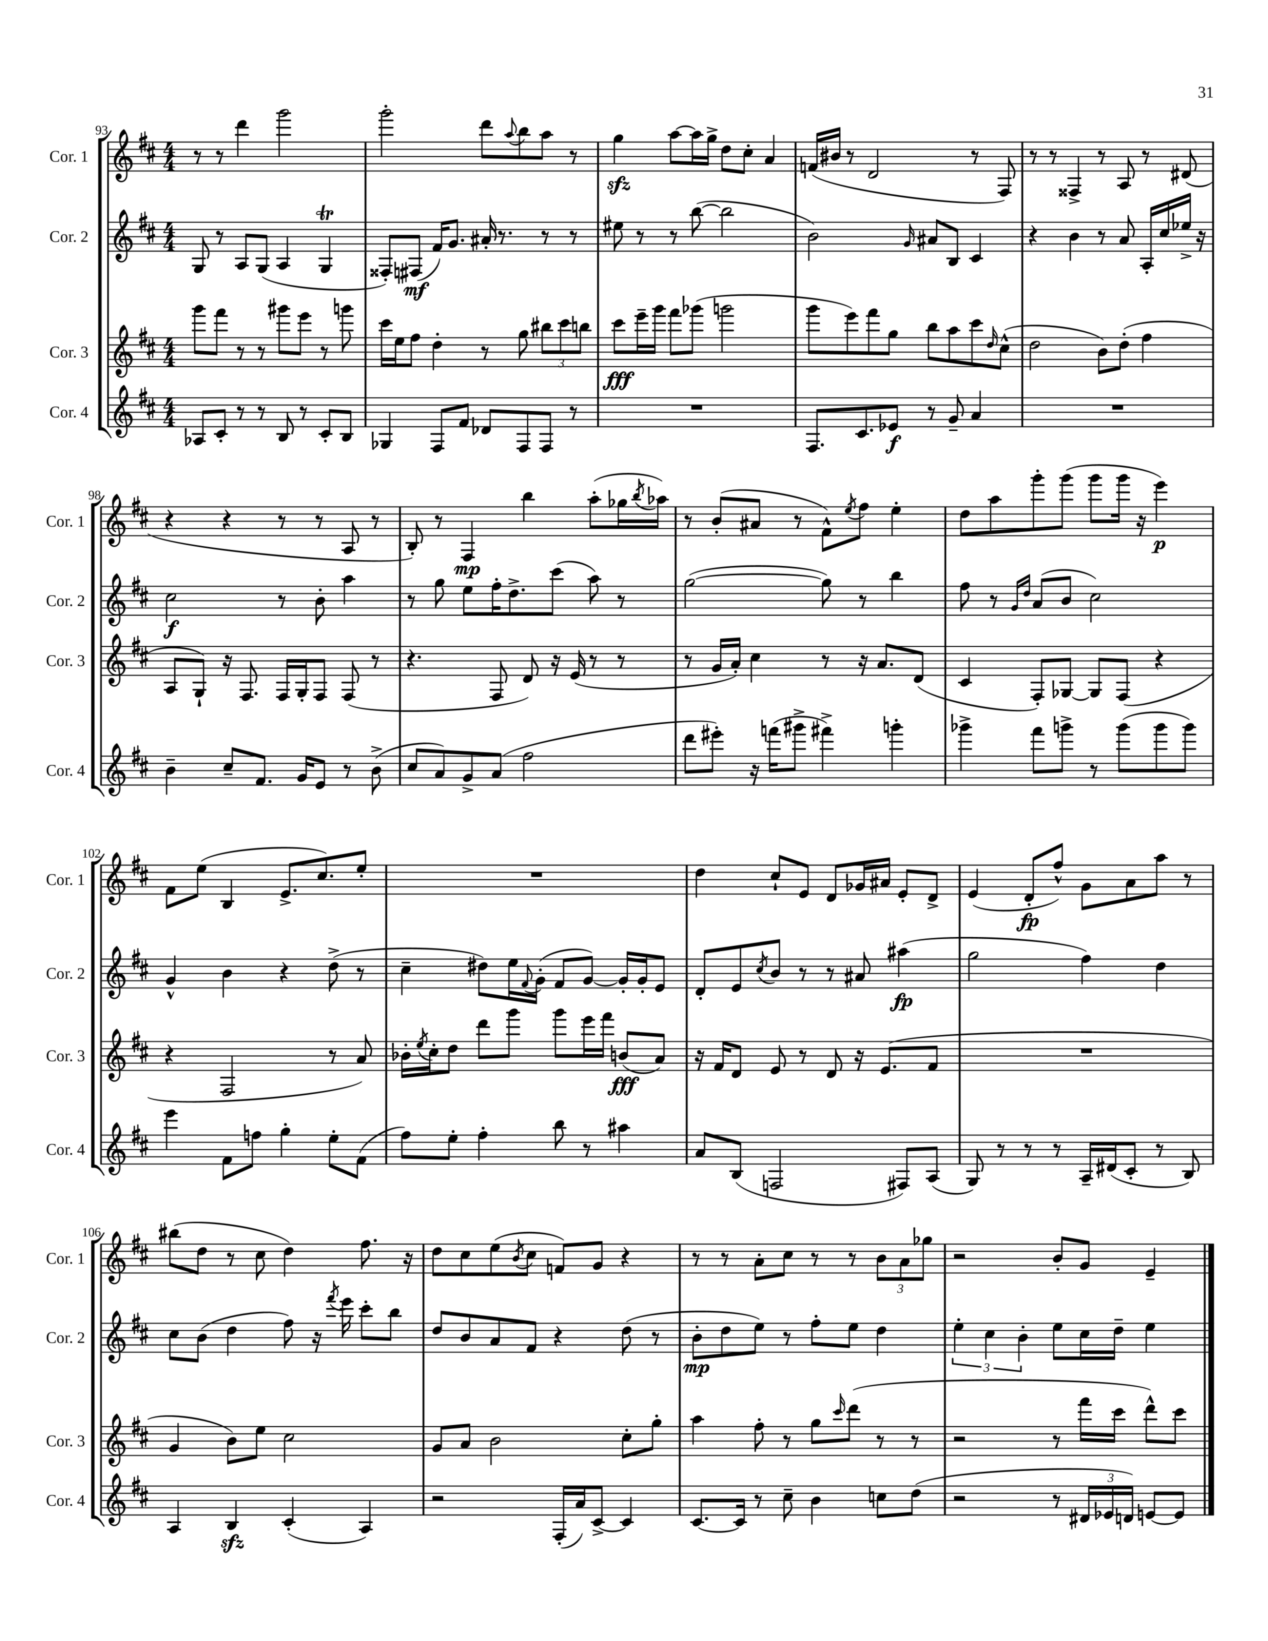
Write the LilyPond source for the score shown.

<<
\new StaffGroup <<
\new Staff = "s0" \with { instrumentName = "Cor. 1" shortInstrumentName = "Cor. 1" } {
    \clef treble \key d \major \numericTimeSignature \time 4/4
    r8 r8 d'''4 g'''2 |
    g'''2-. d'''8 \appoggiatura { a''8 } b''8 a''8 r8 |
    g''4\sfz a''8~ a''16 g''16-> d''8 cis''8-. a'4 |
    f'16( bis'16 r8 d'2 r8 fis8) |
    r8 r8 fisis4-> r8 a8 r8 dis'8( |
    r4 r4 r8 r8 a8 r8 |
    b8-.) r8 fis4\mp b''4 a''8-.( ges''16 \acciaccatura { b''8 } aes''16) |
    r8 b'8-.( ais'8 r8 fis'8-^) \acciaccatura { e''8 } fis''8 e''4-. |
    d''8 a''8 g'''8-. g'''8( g'''8 g'''16 r16 e'''4\p) |
    fis'8 e''8( b4 e'8.-> cis''8.) e''8-. |
    R1 |
    d''4 cis''8-! e'8 d'8 ges'16 ais'16 e'8-. d'8-> |
    e'4( d'8-.\fp fis''8-^) g'8 a'8 a''8 r8 |
    bis''8( d''8 r8 cis''8 d''4) fis''8. r16 |
    d''8 cis''8 e''8( \acciaccatura { b'8 } cis''8 f'8) g'8 r4 |
    r8 r8 a'8-. cis''8 r8 r8 \tuplet 3/2 { b'8 a'8 ges''8 } |
    r2 b'8-. g'8 e'4-- \bar "|." |
}
\new Staff = "s1" \with { instrumentName = "Cor. 2" shortInstrumentName = "Cor. 2" } {
    \clef treble \key d \major \numericTimeSignature \time 4/4
    g8 r8 a8 g8( a4 g4\trill |
    fisis8-.) fis8\mf( fis'16) g'8. ais'16-. r8. r8 r8 |
    eis''8 r8 r8 b''8~( b''2 |
    b'2) \grace { g'16 } ais'8 b8 cis'4 |
    r4 b'4 r8 a'8 a16-. cis''16 ees''16-> r16 |
    cis''2\f r8 b'8-. a''4 |
    r8 g''8 e''8 fis''16-. d''8.-> cis'''8( a''8) r8 |
    g''2~( g''8) r8 b''4 |
    fis''8 r8 \grace { g'16 d''16 } a'8( b'8 cis''2) |
    g'4-^ b'4 r4 d''8->( r8 |
    cis''4-- dis''8) e''16 \appoggiatura { fis'8 } g'16-.( fis'8 g'8~) g'16-. g'16-. e'8 |
    d'8-. e'8 \acciaccatura { cis''8 } b'8 r8 r8 ais'8 ais''4\fp( |
    g''2 fis''4) d''4 |
    cis''8 b'8( d''4 fis''8) r16 \acciaccatura { fis'''8 } e'''16 cis'''8-. b''8 |
    d''8 b'8 a'8 fis'8 r4 d''8( r8 |
    b'8-.\mp d''8 e''8) r8 fis''8-. e''8 d''4 |
    \tuplet 3/2 { e''4-. cis''4 b'4-. } e''8 cis''16 d''16-- e''4 \bar "|." |
}
\new Staff = "s2" \with { instrumentName = "Cor. 3" shortInstrumentName = "Cor. 3" } {
    \clef treble \key d \major \numericTimeSignature \time 4/4
    g'''8 fis'''8 r8 r8 gis'''8 e'''8 r8 g'''8 |
    cis'''16 e''16 fis''8 d''4-. r8 g''8 \tuplet 3/2 { bis''8 cis'''8 b''8 } |
    cis'''8\fff e'''16-- g'''16 fis'''8 ges'''8( g'''2 |
    g'''8 e'''8) fis'''8 g''8 b''8 a''8 cis'''8 \grace { d''16 } cis''8-^( |
    d''2 b'8) d''8-.( fis''4 |
    a8 g8-!) r16 fis8. fis16 g16-. fis8 fis8( r8 |
    r4. fis8 d'8) r16 e'16( r8 r8 |
    r8 g'16 a'16-.) cis''4 r8 r16 a'8. d'8( |
    cis'4 fis8-.) ges8~ ges8 fis8( r4 |
    r4 fis2 r8 a'8) |
    bes'16-. \acciaccatura { e''8 } cis''16-. d''8 d'''8 g'''8 g'''8 e'''16 fis'''16 b'8\fff( a'8) |
    r16 fis'16 d'8 e'8 r8 d'8 r16 e'8.( fis'8 |
    R1 |
    g'4 b'8) e''8 cis''2 |
    g'8 a'8 b'2 cis''8-. g''8-. |
    a''4 fis''8-. r8 g''8 \grace { cis'''16 } d'''8( r8 r8 |
    r2 r8 fis'''16 cis'''16 d'''8-^) cis'''8 \bar "|." |
}
\new Staff = "s3" \with { instrumentName = "Cor. 4" shortInstrumentName = "Cor. 4" } {
    \clef treble \key d \major \numericTimeSignature \time 4/4
    aes8 cis'8-. r8 r8 b8 r8 cis'8-. b8 |
    ges4 fis8 fis'8 des'8 fis8 fis8 r8 |
    R1 |
    fis8. cis'8. ees'8\f r8 g'8-- a'4 |
    R1 |
    b'4-- cis''8-- fis'8. g'16 e'8 r8 b'8->( |
    cis''8 a'8) g'8-> a'8( fis''2 |
    d'''8 eis'''8-.) r16 f'''16( gis'''8-> fis'''4->) g'''4-. |
    ges'''4-> fis'''8 g'''8-> r8 g'''8( g'''8 g'''8) |
    e'''4 fis'8 f''8 g''4-. e''8-. fis'8( |
    fis''8) e''8-. fis''4-. b''8 r8 ais''4 |
    a'8 b8( f2 fis8) a8( |
    g8) r8 r8 r8 a16-- dis'16( cis'8-. r8 b8) |
    a4 b4\sfz cis'4-.( a4) |
    r2 fis16-.( a'16) cis'8~-> cis'4 |
    cis'8.~ cis'16 r8 cis''8-- b'4 c''8 d''8( |
    r2 r8 \tuplet 3/2 { dis'16 ees'16 d'16) } e'8~ e'8 \bar "|." |
}
>>
>>
\layout { \context { \Score currentBarNumber = #93 } }
